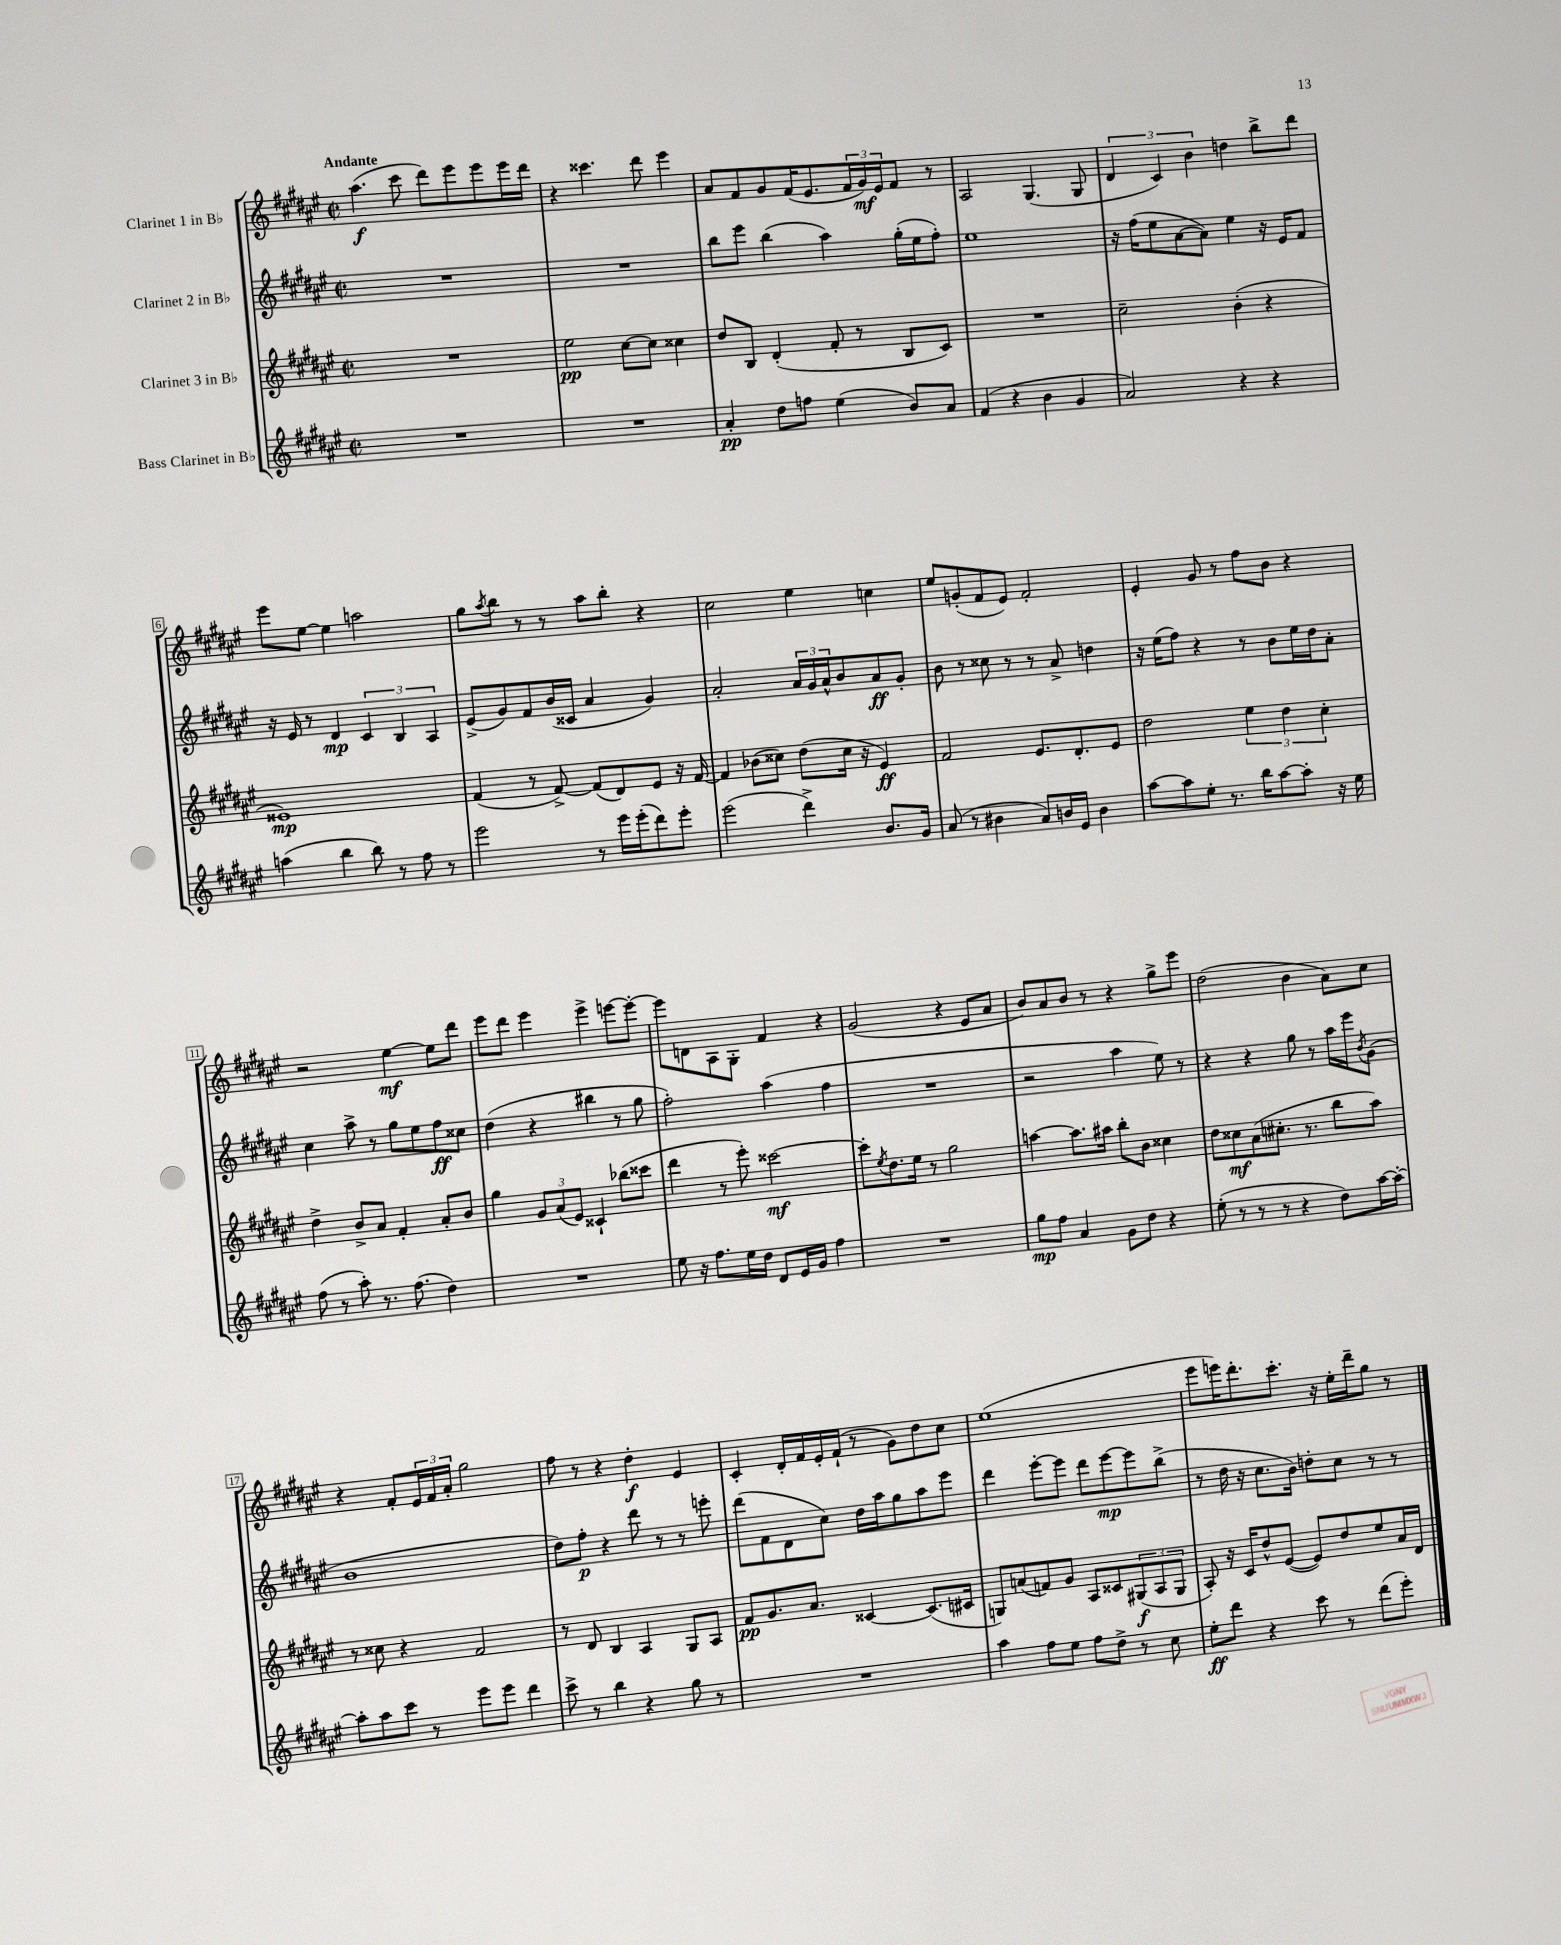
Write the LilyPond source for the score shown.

<<
\new StaffGroup <<
\new Staff = "s0" \with { instrumentName = "Clarinet 1 in Bb" } {
    \clef treble \key fis \major \defaultTimeSignature \time 2/2 \tempo "Andante"
    ais''4.\f( cis'''8 dis'''8) eis'''8 eis'''8 eis'''16 dis'''16 |
    r4 cisis'''4. dis'''8 eis'''4 |
    ais'8 fis'8 gis'8 fis'16( eis'8. \tuplet 3/2 { fis'16 gis'16\mf) eis'16 } fis'8 r8 |
    ais2 gis4.( gis8 |
    \tuplet 3/2 { dis'4 cis'4) b'4 } d''4 b''8-> dis'''8 |
    eis'''8 eis''8~ eis''4 a''2 |
    gis''8 \acciaccatura { ais''8 } b''8 r8 r8 ais''8 b''8-. r4 |
    cis''2 eis''4 c''4 |
    eis''8 g'8-.( fis'8 eis'8) fis'2-. |
    eis'4-. gis'8 r8 fis''8 b'8 r4 |
    r2 eis''4~\mf eis''8 dis'''8 |
    eis'''8 dis'''8 eis'''4 eis'''4-> e'''8~ e'''8~-. |
    e'''8 d'8 ais8 gis8-. fis'4 r4 |
    gis'2( r4 eis'8 ais'8 |
    b'8) ais'8 b'8 r8 r4 gis''8-> eis'''8 |
    dis''2( b'4 ais'8) cis''8 |
    r4 fis'8-. \tuplet 3/2 { eis'16 fis'16 ais'16-. } gis''2 |
    fis''8 r8 r4 dis''4-.\f eis'4 |
    cis'4-. dis'16-. fis'16 eis'16-. fis'16-!( r8 gis'8) dis''8 cis''8 |
    eis''1( |
    eis'''8 e'''16) dis'''8.-. cis'''8.-. r16 eis''16-. dis'''16-- gis''8 r8 \bar "|." |
}
\new Staff = "s1" \with { instrumentName = "Clarinet 2 in Bb" } {
    \clef treble \key fis \major \defaultTimeSignature \time 2/2
    R1 |
    R1 |
    b''8 eis'''8 b''4( ais''4) gis''16-.( eis''16 fis''8-.) |
    eis''1 |
    r16 fis''16( eis''8 ais'8~ ais'8) eis''4 r16 eis'16 fis'8 |
    r16 eis'16 r8 dis'4\mp \tuplet 3/2 { cis'4 b4 ais4 } |
    eis'8->( gis'8) fis'8 b'16( cisis'16 ais'4 gis'4) |
    ais'2-. \tuplet 3/2 { ais'16 gis'16 ais'16-^ } b'8 ais'8\ff gis'8-. |
    b'8 r8 cisis''8 r8 r8 ais'8-> d''4 |
    r16 eis''16( fis''8) r4 r8 b'8 eis''16 dis''16 ais'8-. |
    cis''4 ais''8-> r8 gis''8 eis''8 fis''8\ff cisis''8 |
    dis''4( r4 bis''4 r8 gis''8 |
    fis''2-.) ais''4( fis''4 |
    R1 |
    r2 ais''4 eis''8) r8 |
    r4 r4 gis''8 r8 ais''16 eis'''16 \acciaccatura { b'8 } gis'8( |
    b'1 |
    dis''8) fis''8-.\p r4 dis'''8 r8 r8 e'''8-. |
    dis'''8( fis'8 dis'8 cis''8) dis''16 ais''16 gis''8 ais''8 eis'''8 |
    dis'''4 eis'''8~-. eis'''8 dis'''8 eis'''8~\mp eis'''8 b''8->( |
    r8 dis''16 r16 cis''8. b'16) d''8-. cis''8 r8 r8 \bar "|." |
}
\new Staff = "s2" \with { instrumentName = "Clarinet 3 in Bb" } {
    \clef treble \key fis \major \defaultTimeSignature \time 2/2
    R1 |
    eis''2\pp cis''8~ cis''8 cisis''4 |
    dis''8 b8 dis'4-.( fis'8-. r8 b8 cis'8) |
    R1 |
    cis''2-- b'4-.( r4 |
    eisis'1\mp) |
    fis'4( r8 fis'8~->) fis'8( dis'8) eis'8 r16 fis'16~ |
    fis'4 bes'8( cisis''8) dis''8( cisis''16 r16 eis'4\ff) |
    fis'2 eis'8. dis'8.-. eis'8 |
    dis''2 \tuplet 3/2 { eis''4 dis''4 cis''4-. } |
    dis''4-> b'8-> ais'8 fis'4-. ais'8-. b'8 |
    gis''4 \tuplet 3/2 { gis'8 ais'8( eis'8) } cisis'4-! bes''8( cisis'''8 |
    dis'''4 r8 eis'''8-.) cisis'''2~\mf |
    cisis'''8-. \acciaccatura { eis''8 } dis''8. eis''16 r8 gis''2 |
    a''4~ a''8. ais''16 b''8-. b'8 cisis''4 |
    dis''8 cisis''8\mf ais'8( cis''8.-. r8. b''8 ais''8) |
    r8 cisis''8 r4 fis'2 |
    r8 dis'8 b4 ais4 gis8 ais8 |
    fis'8\pp gis'8. ais'8. cisis'4~ cisis'8.( cis'16 |
    g8) a'8( f'8) gis'8 ais8 cisis'8 \tuplet 3/2 { gis8\f( ais8 gis8 } |
    ais8-.) r16 cis'16 dis''8-^ eis'8~( eis'8) dis''8 eis''8 ais'16 dis'16 \bar "|." |
}
\new Staff = "s3" \with { instrumentName = "Bass Clarinet in Bb" } {
    \clef treble \key fis \major \defaultTimeSignature \time 2/2
    R1 |
    R1 |
    ais'4-.\pp dis''8 f''8 eis''4( b'8) ais'8 |
    fis'4( r4 b'4 gis'4 |
    ais'2) r4 r4 |
    a''4( b''4 b''8) r8 fis''8 r8 |
    eis'''2 r8 eis'''16 eis'''16-.( dis'''8) eis'''8-. |
    eis'''2( dis'''4->) b'8. gis'16 |
    ais'8( r8 bis'4 ais'8) b'16 eis'16 b'4 |
    ais''8~ ais''8 eis''8-. r8. b''16 ais''8~ ais''8-. r16 eis''16 |
    fis''8( r8 ais''8-.) r8. fis''8.( dis''4) |
    R1 |
    eis''8 r16 fis''8. eis''16 dis''16 dis'8 eis'16 gis'16 fis''4 |
    R1 |
    gis''8\mp fis''8 ais'4 gis'8 dis''8 r4 |
    eis''8-.( r8 r8 r8 r4 dis''8) ais''16~ ais''16~-. |
    ais''8-. ais''8 cis'''8 r8 eis'''8 eis'''8 dis'''4 |
    cis'''8-> r8 b''4 r4 gis''8 r8 |
    R1 |
    ais''4 fis''8 eis''8 fis''8 dis''8-> r8 cis''8 |
    eis''8-.\ff dis'''8 r4 cis'''8 r8 dis'''8( eis'''8-.) \bar "|." |
}
>>
>>
\layout { \context { \Score \override BarNumber.stencil = #(make-stencil-boxer 0.1 0.3 ly:text-interface::print) } }
